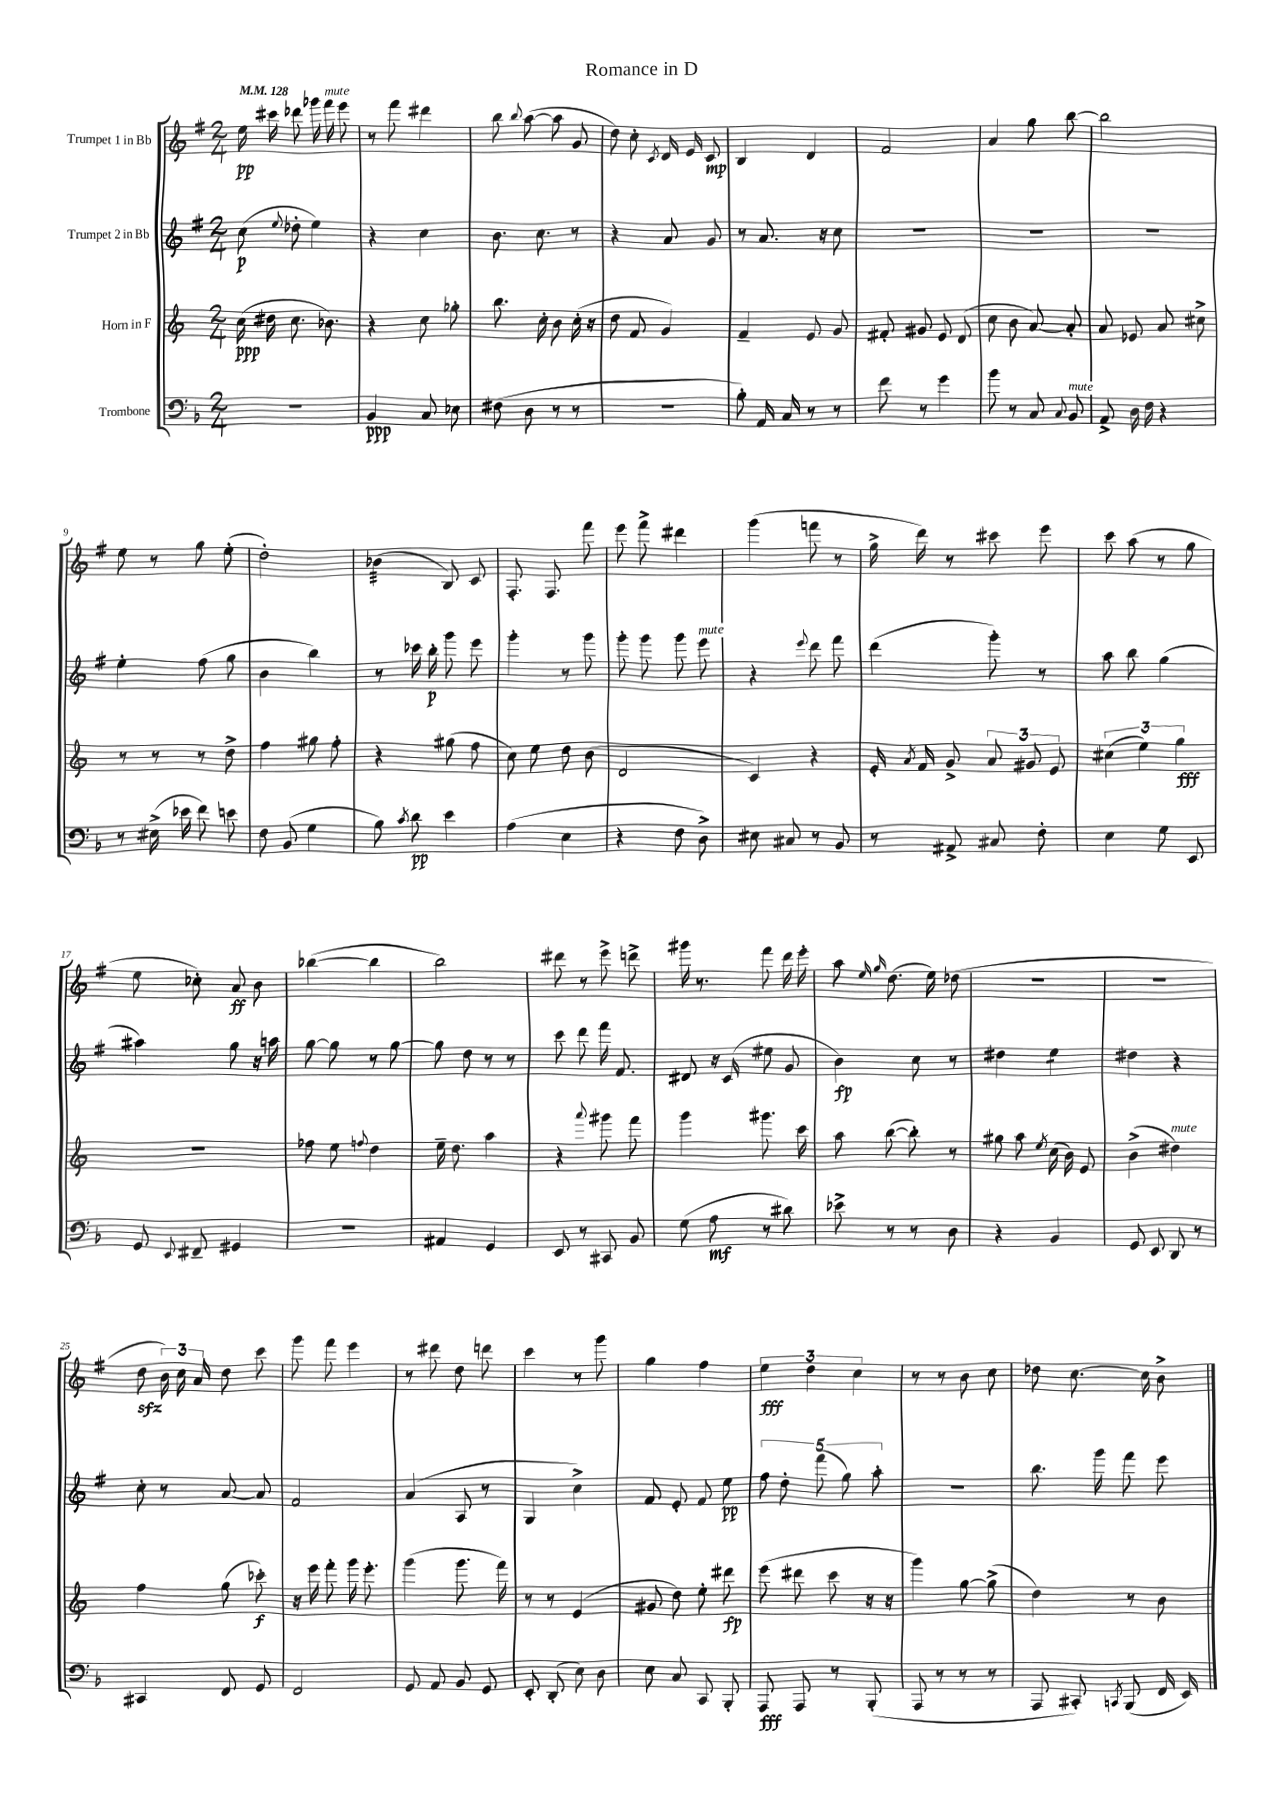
\header { title = "Romance in D" }
<<
\new StaffGroup <<
\new Staff = "s0" \with { instrumentName = "Trumpet 1 in Bb" } {
    \clef treble \key g \major \numericTimeSignature \time 2/4 \tempo 4 = 128
    \autoBeamOff e''16\pp cis'''16 des'''8 ges'''16 fis'''16^\markup { \italic "mute" } e'''8 |
    r8 fis'''8 dis'''4 |
    b''8 \appoggiatura { b''8 } a''8~( a''8 g'8 |
    d''8) c''8-. \acciaccatura { c'8 } d'16 e'16 c'8\mp |
    b4 d'4 |
    fis'2 |
    a'4 g''8 b''8~ |
    b''2 |
    e''8 r8 g''8 e''8-.( |
    d''2-.) |
    bes'4:32( b8) c'8 |
    fis8.-. fis8. fis'''8 |
    e'''8 fis'''8-> dis'''4 |
    g'''4( f'''8 r8 |
    g''16-> d'''16) r8 cis'''8 e'''8 |
    c'''8 a''8( r8 g''8 |
    e''8 ces''8-.) a'8\ff b'8 |
    bes''4~( bes''4 |
    b''2) |
    dis'''8 r8 e'''8-> d'''8-> |
    gis'''16 r8. fis'''8 d'''16 e'''16-. |
    a''8 \grace { e''16 g''16 } d''8.( e''16) des''8( |
    R2 |
    r2 |
    d''8\sfz \tuplet 3/2 { b'16) c''16 a'16 } d''8 c'''8 |
    g'''8 fis'''8 e'''4 |
    r8 dis'''8 d''8 d'''8 |
    c'''4 r8 g'''8 |
    g''4 fis''4 |
    \tuplet 3/2 { e''4\fff d''4 c''4 } |
    r8 r8 b'8 c''8 |
    des''8 c''8.~ c''16 b'8-> \bar "|." |
}
\new Staff = "s1" \with { instrumentName = "Trumpet 2 in Bb" } {
    \clef treble \key g \major \numericTimeSignature \time 2/4
    \autoBeamOff c''8\p( \appoggiatura { e''8 } des''8-. e''4) |
    r4 c''4 |
    b'8. c''8. r8 |
    r4 a'8 g'8 |
    r8 a'8. r16 c''8 |
    R2 |
    R2 |
    R2 |
    e''4-. fis''8( g''8 |
    b'4 b''4) |
    r8 ces'''16 b''16-.\p g'''8 e'''8 |
    g'''4-. r8 g'''8 |
    g'''8-. g'''8 g'''8 e'''8^\markup { \italic "mute" } |
    r4 \appoggiatura { e'''8 } d'''8 fis'''8 |
    d'''4( g'''8-.) r8 |
    a''8 b''8 g''4( |
    ais''4) g''8 r16 a''16 |
    g''8~ g''8 r8 g''8~ |
    g''8 d''8 r8 r8 |
    c'''8 d'''8 fis'''16 fis'8. |
    dis'8 r16 c'16( eis''8 g'8 |
    b'4\fp) c''8 r8 |
    dis''4 e''4:8 |
    dis''4 r4 |
    c''8-. r8 a'8~ a'8 |
    fis'2 |
    a'4( a8 r8 |
    g4 c''4->) |
    fis'8 e'8-. fis'8 e''8\pp |
    \tuplet 5/4 { fis''8 d''8-. fis'''8( g''8) a''8-. } |
    r2 |
    b''8. g'''16 fis'''8 e'''8 \bar "|." |
}
\new Staff = "s2" \with { instrumentName = "Horn in F" } {
    \clef treble \key c \major \numericTimeSignature \time 2/4
    \autoBeamOff c''16\ppp( dis''16 c''8. bes'8.) |
    r4 c''8 ges''8-. |
    b''8. c''16-. b'8 c''16-.( r16 |
    d''8 f'8 g'4) |
    f'4-- e'8 g'8 |
    fis'8-. gis'8 e'8 d'8( |
    c''8 b'8 a'8~) a'8-. |
    a'8 ees'8 a'8 cis''8-> |
    r8 r8 r8 d''8-> |
    f''4 gis''8 f''8-. |
    r4 gis''8( f''8 |
    c''8) e''8 d''8 b'8( |
    d'2 |
    c'4) r4 |
    e'16-. \acciaccatura { a'8 } f'16 g'8-> \tuplet 3/2 { a'8 gis'8 e'8 } |
    \tuplet 3/2 { cis''4( e''4) g''4\fff } |
    R2 |
    fes''8 e''8 \appoggiatura { f''8 } d''4 |
    e''16-- d''8. a''4 |
    r4 \appoggiatura { a'''8 } gis'''8 f'''8 |
    g'''4 gis'''8. c'''16 |
    a''8 b''8~( b''8-.) r8 |
    gis''8 a''8 \acciaccatura { e''8 } c''16( b'16) e'8 |
    b'4->( dis''4^\markup { \italic "mute" }) |
    f''4 g''8( ces'''8-.\f) |
    r16 e'''16 f'''8-. g'''16 e'''8.-. |
    g'''4( g'''8. f'''16) |
    r8 r8 e'4( |
    gis'8 d''8) e''8-. dis'''8\fp |
    e'''8( dis'''8 c'''8 r16 r16 |
    g'''4) g''8~ g''8->( |
    d''4) r8 b'8 \bar "|." |
}
\new Staff = "s3" \with { instrumentName = "Trombone" } {
    \clef bass \key f \major \numericTimeSignature \time 2/4
    \autoBeamOff r2 |
    bes,4\ppp c8 ees8 |
    fis8( d8 r8 r8 |
    r2 |
    bes8-.) a,16 c16 r8 r8 |
    f'8 r8 g'4 |
    bes'8 r8 c8 \appoggiatura { c8 } bes,8^\markup { \italic "mute" } |
    a,8-> d16 f16 r4 |
    r8 eis16->( ees'16 f'8) e'8 |
    f8 bes,8( g4 |
    bes8) \acciaccatura { c'8 } d'8\pp e'4 |
    a4( e4 |
    r4 f8 d8->) |
    eis8 cis8 r8 bes,8 |
    r8 ais,8-> cis8 f8-. |
    e4 g8 e,8 |
    g,8 \appoggiatura { e,8 } fis,8-- gis,4 |
    r2 |
    ais,4 g,4 |
    e,8 r8 cis,8 bes,8 |
    g8( a8\mf r8 dis'8) |
    ees'8-> r8 r8 d8 |
    r4 bes,4 |
    g,8 e,8 d,8 r8 |
    cis,4 f,8 g,8 |
    f,2 |
    g,8 a,8 bes,8 g,8 |
    e,8-. d,8-.( e8) d8 |
    e8 c8 c,8 bes,,8-. |
    a,,8\fff a,,8 r8 bes,,8-.( |
    a,,8 r8 r8 r8 |
    a,,8 cis,8-.) \acciaccatura { c,8 } bes,,8( f,16 e,16) \bar "|." |
}
>>
>>
